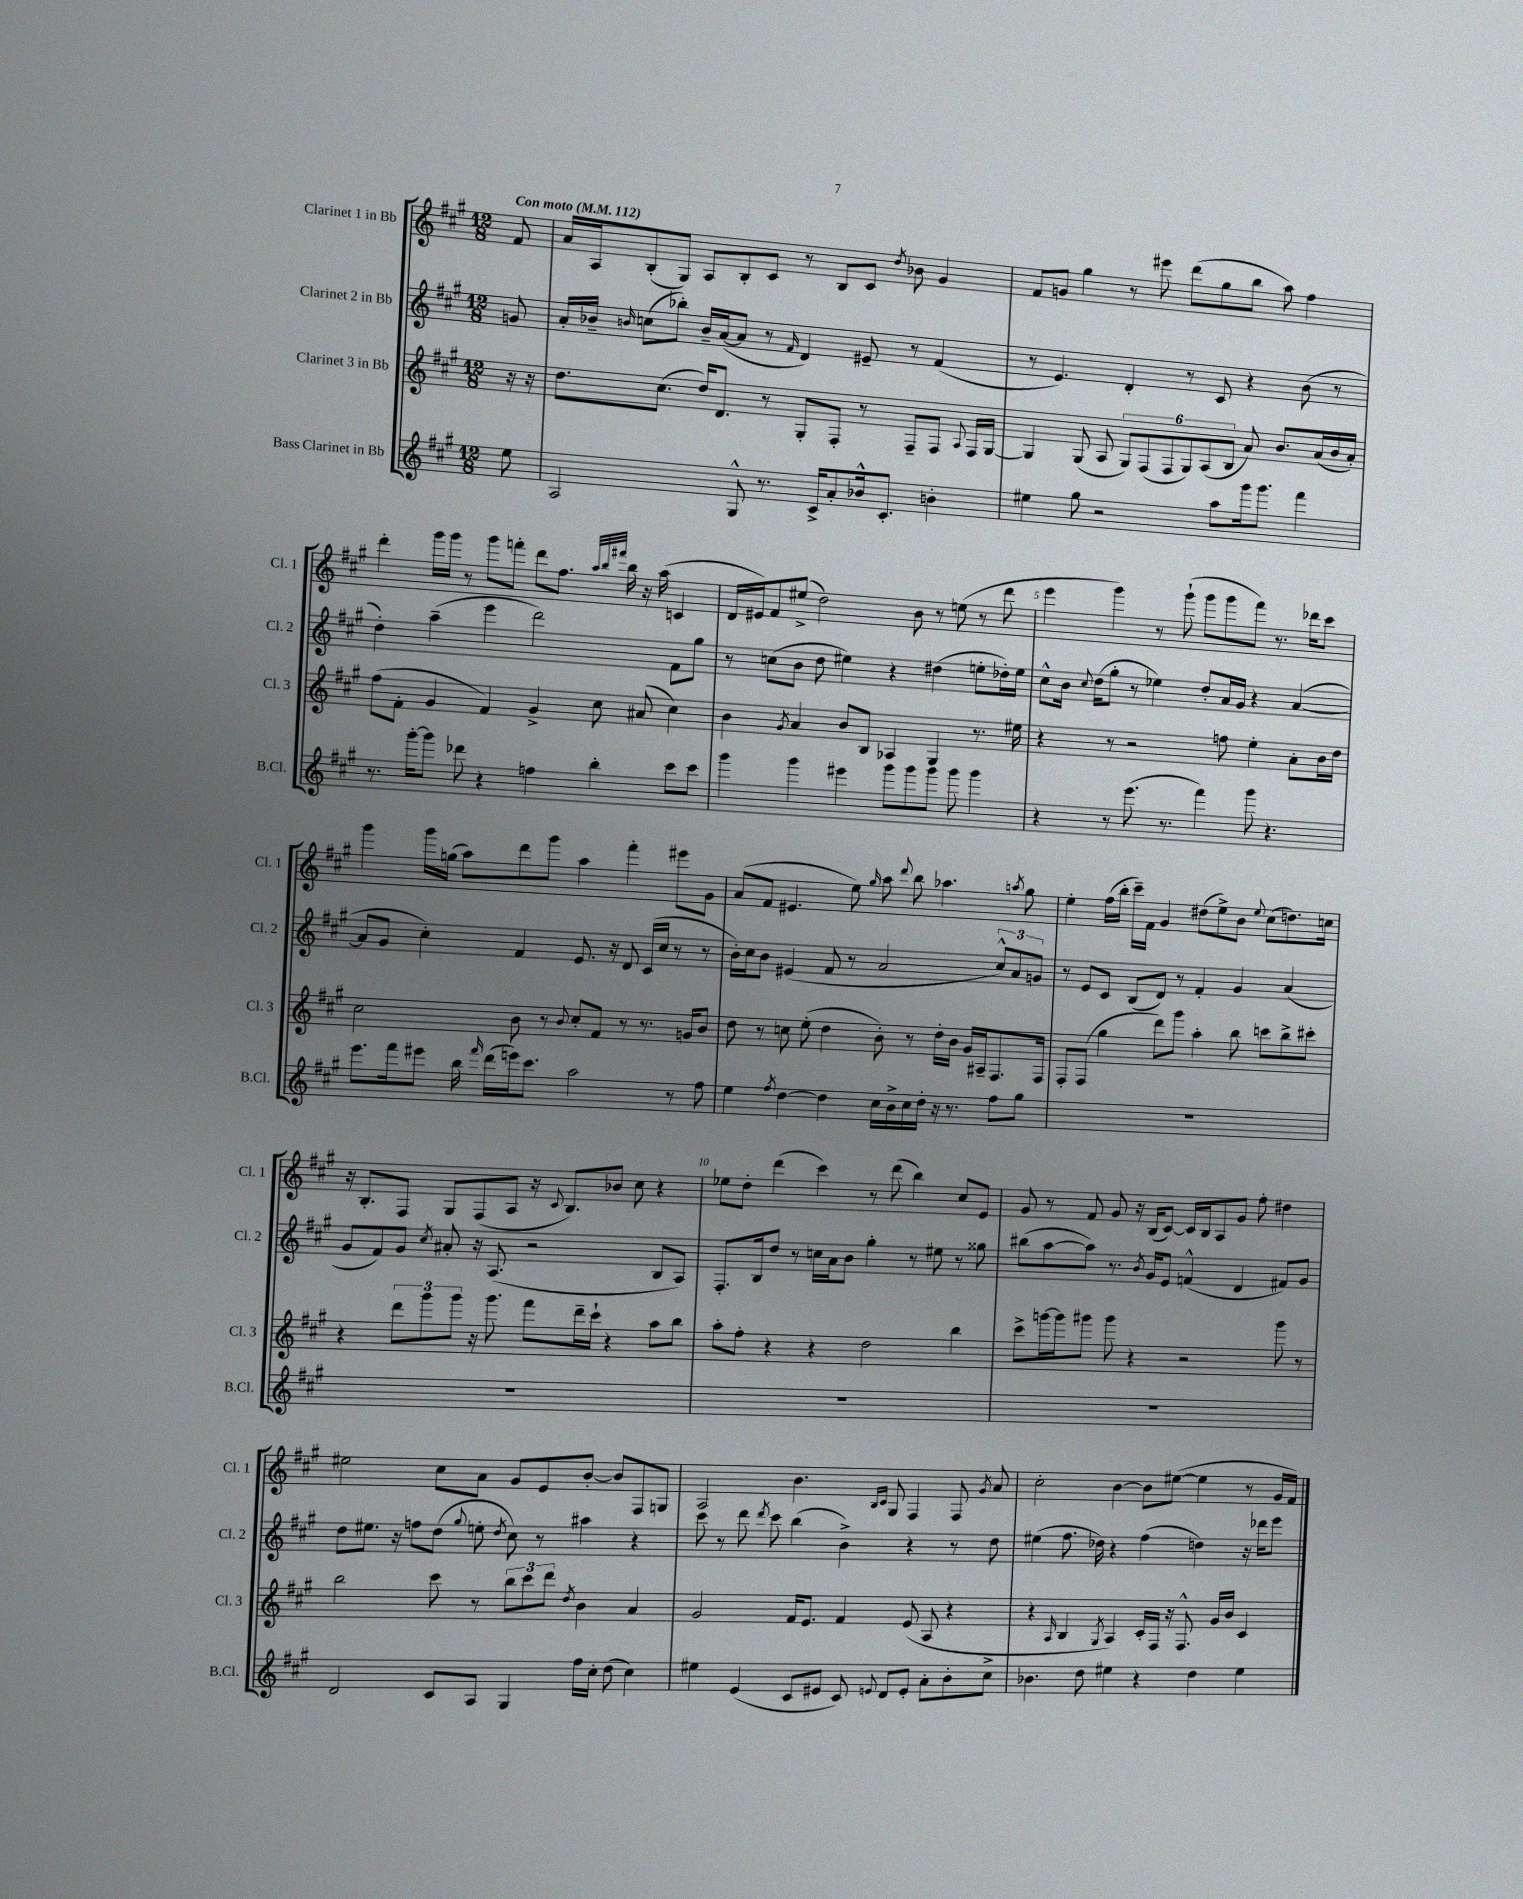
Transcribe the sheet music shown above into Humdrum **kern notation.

**kern	**kern	**kern	**kern
*staff4	*staff3	*staff2	*staff1
*clefG2	*clefG2	*clefG2	*clefG2
*k[f#c#g#]	*k[f#c#g#]	*k[f#c#g#]	*k[f#c#g#]
*M12/8	*M12/8	*M12/8	*M12/8
*MM112	*MM112	*MM112	*MM112
8ee	16r	8g	8f#
.	16r	.	.
=	=	=	=
2A	8.dd	16a'	16a
.	.	16b-~	16A
.	.	16qqb	.
.	.	(8cc	(8B'
.	(8.cc#	.	.
.	.	8bb-')	8G#)
.	16dd)	16b~	8A
.	8.d	([16a	.
8G#^^	.	8a]	8B'
8.r	8r	8r	8c#
.	.	16qqf#	.
.	8G#'	4d)	8r
16c#^	.	.	.
8a'	8F#'	.	8B
16b-^^	8r	8e#~	8c#
8.c#'	.	.	.
.	.	.	8qdd
.	8F#~	8r	8b-
4b'	8F#	(4f#	4g#
.	8qqA	.	.
.	16F#	.	.
.	[16G#	.	.
=	=	=	=
4ee#	4G#]	8r	8f#
.	.	4.e)	8g
8gg#	(8G#	.	4gg#
2r	8A	.	.
.	12G#)	4d'	8r
.	(12F#	.	.
.	.	.	8eee#
.	12F#	.	.
.	12G#)	8r	(8ddd
.	(12A	.	.
8aa	.	8c#	8gg#
.	12B	.	.
16ggg#	8a)	4r	8bb
8.ggg#	.	.	.
.	8.b	.	8aa)
4fff#	.	(8b	4ff#
.	(16a	.	.
.	16b	8r	.
.	16a')	.	.
=	=	=	=
8.r	(8ff#	4dd')	4ddd'
.	8f#'	.	.
[16ggg#'	.	.	.
8ggg#]	4g#	(4aa~	16ggg#
.	.	.	16ggg#
8ddd-	.	.	8r
4r	4f#)	4eee	8ggg#
.	.	.	8fff'
4ff	4g#^	2ddd)	8ddd
.	.	.	8.ff#
4bb'	8cc#	.	.
.	.	.	32qqaa
.	.	.	32qqbb
.	.	.	32qqfff#
.	.	.	16bb
.	(8a#	.	16r
.	.	.	(16aa
8ccc#	4cc#)	8f#	4c
8ccc#	.	8gg#	.
=	=	=	=
4ggg#	4b	8r	16d
.	.	.	16e#)
.	.	(8cc	8f#
.	8qg#	.	.
4ggg#	4a	8b	(8ee#^
.	.	8dd	2dd)
4eee#	8b	4ee#)	.
.	8B	.	.
8ggg#	4A-	4r	.
8ggg#	.	.	8b
8ggg#	4G#	(4dd#	8r
8ggg#	.	.	(8ee
4ggg#	8.r	8ee'	8r
.	.	16dd-')	8ddd
.	16ee#	16ee	.
=	=	=	=
4r	4r	8cc#^^	4eee
.	.	16b	.
.	.	8qqcc#	.
.	.	(16dd	.
8r	8r	8gg#'	4ggg#)
(8.eee	2r	8r	.
.	.	4ee-)	8r
8.r	.	.	.
.	.	.	(8ggg#`
4fff#)	.	8dd'	8ggg#
.	8ff	16a	8ggg#
.	.	16g#	.
8ggg#	4ee'	4r	8fff#)
4.r	.	.	8.r
.	8a'	([4a	.
.	.	.	16ddd-
.	16b	.	8ccc#
.	16dd	.	.
=	=	=	=
8.eee	2cc#	8a]	4ggg#
.	.	8g#	.
16fff#	.	.	.
8eee#	.	4cc#')	16ggg#
.	.	.	(16gg
16bb	.	.	8aa)
16qqfff#	.	.	.
(16ddd	.	.	.
16eee)	8b	4f#	8ddd
8.ccc#	.	.	.
.	8r	.	8ggg#
.	8qqb	.	.
2aa	8cc#'	8.e	4aa
.	8f#	.	.
.	.	16r	.
.	8r	8d	4fff#'
.	8.r	(16c#	.
.	.	16cc#	.
8r	.	8r	8eee#
.	16g	.	.
8ff#	8b	8r	8g#
=	=	=	=
4ee	8dd	16b')	(8a
.	.	16cc#	.
.	8r	8b	8f#
8qff#	.	.	.
[4dd	8cc	(4e#	4.e#
.	(8ee'	.	.
4dd]	4dd	8f#	.
.	.	8r	8ee)
.	.	.	16qqgg#
16cc#	8b')	2a	8aa
16b^	.	.	.
.	.	.	8qqddd
16cc#	8r	.	8bb
16dd'	.	.	.
16r	16dd'	.	4.aa-
8.r	16b	.	.
.	16g#	.	.
.	16A#~	.	.
8ff#	8.F#	12cc#^^)	.
.	.	12a	.
.	.	.	8qaa
8gg#	.	.	8gg#
.	.	12g	.
.	16F#	.	.
=	=	=	=
1.r	8F#'	8r	4ee'
.	(8F#	8e	.
.	4gg#	8c#	(16ff#
.	.	.	16bb'
.	.	(8B	16ccc#~)
.	.	.	16f#
.	8ddd)	8d)	4g#
.	8ggg#	8r	.
.	4aa'	4f#'	(8dd#
.	.	.	8ee^)
.	8bb	4g#	8b
.	.	.	8qqee
.	8ccc	.	(8cc#
.	8bb^	(4a	8.dd)
.	8ccc#'	.	.
.	.	.	16cc
=	=	=	=
1.r	4r	8g#	16r
.	.	.	8.B'
.	.	8f#)	.
.	12ddd	8g#	8F#
.	12ggg#	.	.
.	.	8qcc#	.
.	.	8a#'	8G#
.	12ggg#	.	.
.	16r	16r	(8F#
.	8.ggg#	(8.A	.
.	.	.	8A
.	8fff#	2r	16r
.	.	.	8qqc#
.	.	.	8.B)
.	16ddd~	.	.
.	16ccc#`	.	.
.	4r	.	8b-
.	.	.	8cc#
.	8aa	8B	4r
.	8bb	8A)	.
=	=	=	=
1.r	8aa'	8.F#'	8ee-
.	8ff#'	.	8dd'
.	.	16B	.
.	4r	8dd	(4ddd
.	.	8r	.
.	4r	16cc	4ccc#)
.	.	16a	.
.	.	8b	.
.	2dd	4gg#'	8r
.	.	.	(8ddd
.	.	8r	4bb)
.	.	8ee#	.
.	4bb	8r	8cc#
.	.	8gg##	8e
=	=	=	=
1.r	8ccc#^	(8bb#	8g#
.	[16ggg	[8aa	8r
.	16ggg]	.	.
.	8ggg#	8aa])	8f#
.	8ggg#	8.r	8g#
.	4r	.	16r
.	.	8qb	.
.	.	16g#	(16B
.	.	8e	[8c#)
.	2r	(4f^^	16c#]
.	.	.	16B
.	.	.	8A
.	.	4d	8g#
.	.	.	8ff#'
.	8ggg#	8f#)	4dd#
.	8r	8g#	.
=	=	=	=
2d	2bb	8dd	2ee#
.	.	8.ee#	.
.	.	16r	.
.	.	8ff	.
8c#	8ccc#	(8dd	8cc#
.	.	8qqgg#	.
8A	8r	8ee'	8a
.	.	8qdd	.
4G#	12bb	8cc#)	8g#
.	12ccc#	.	.
.	.	8r	8e
.	12ddd	.	.
.	8qdd	.	.
16ff#	4b	4aa#	[8b'
16cc#'	.	.	.
(8dd	.	.	8b]
4cc#)	4a	4r	8F#
.	.	.	8G
=	=	=	=
4ee#	2g#	8ccc#	2A
.	.	8r	.
(4e	.	8ddd	.
.	.	8qddd	.
.	.	8ccc#	.
8c#	16f#	(4bb	4.b
.	8.e	.	.
8e#	.	.	.
8c#)	4f#	4b^)	.
.	.	.	16qqB
8qqe	.	.	16qqc#
8d	.	.	8G#
8e'	(8e	4r	4F#
8a'	8A	.	.
8b'	4r	8r	8F#
.	.	.	8qg#
8cc#^	.	8dd	8a
=	=	=	=
4.b-	4r	(4ee#	2cc#'
.	16qqA	.	.
.	4B	8.ff#	.
8dd	.	.	.
.	.	16dd-)	.
.	8qG#	.	.
4ee#	4A)	4r	[4b
4r	16c#'	(4ff#	8b]
.	16F#	.	.
.	16r	.	([8ee#
.	8.F#^^	.	.
4dd	.	4dd)	4ee#]
.	16g#	.	.
.	16b	.	.
4ee#	4c#	16r	8r
.	.	16ddd-	.
.	.	8eee	16g#
.	.	.	16f#)
==	==	==	==
*-	*-	*-	*-
